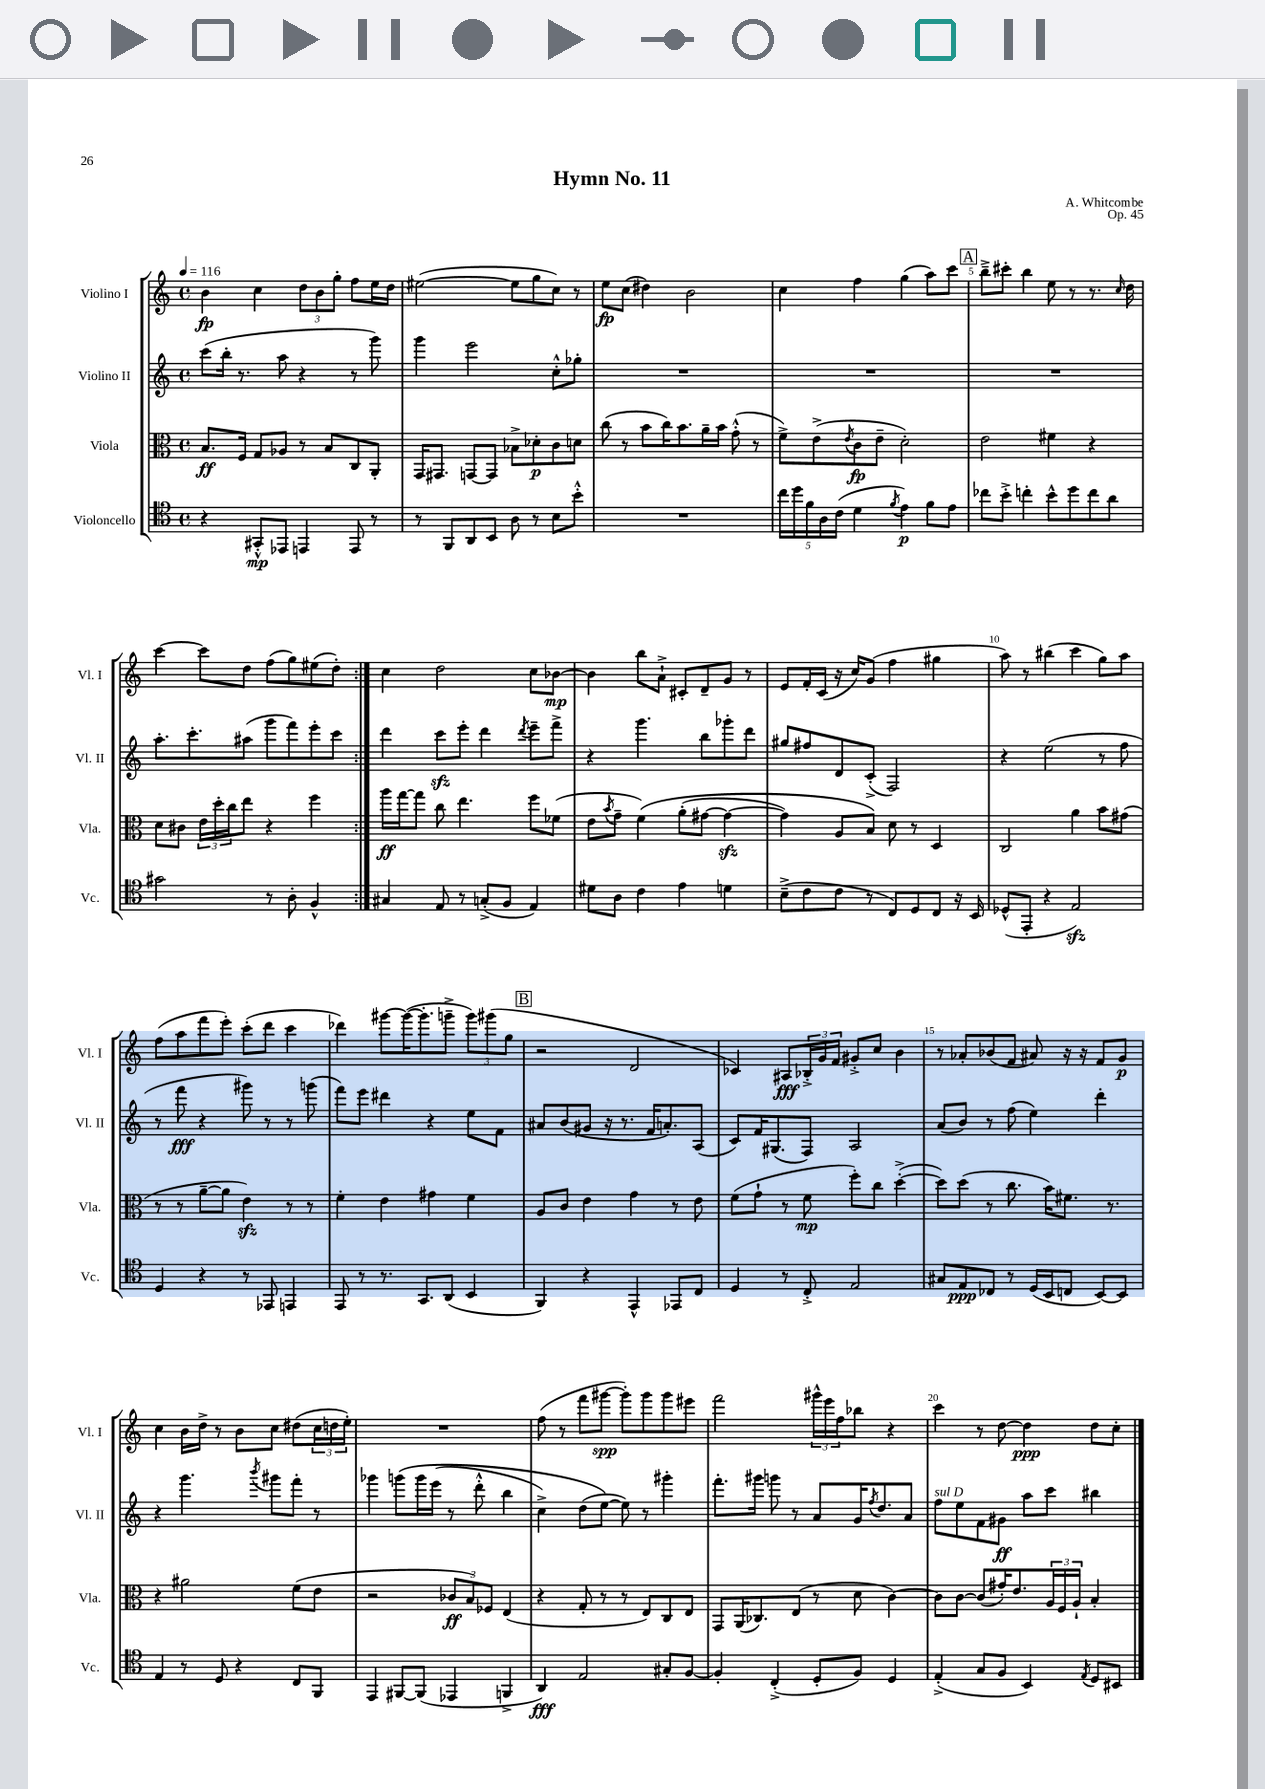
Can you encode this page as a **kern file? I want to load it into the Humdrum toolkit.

**kern	**kern	**kern	**kern
*staff4	*staff3	*staff2	*staff1
*clefC4	*clefC3	*clefG2	*clefG2
*k[]	*k[]	*k[]	*k[]
*M4/4	*M4/4	*M4/4	*M4/4
*met(c)	*met(c)	*met(c)	*met(c)
*MM116	*MM116	*MM116	*MM116
4r	8.B/L	(8ccc\L	4b\
.	.	16bb'\Jk	.
.	16F/Jk	8.r	.
8GG#'^^/L	8G/L	.	4cc\
8EE-/J	8A-/J	8aa\	.
4EE/	8r	4r	12dd\L
.	.	.	12b\
.	8B/L	.	.
.	.	.	12gg'\J
8EE/	8C/	8r	8ff\L
8r	8AA'/J	8ggg\)	16ee\L
.	.	.	16dd\JJ
=	=	=	=
8r	16GG/LK	4ggg\	([2ee#\
.	8.GG#/J	.	.
8FF/L	.	.	.
8AA/	[8GG/L	2eee\	.
8BB/J	8GG/]J	.	.
8A\	8B-^\L	.	8ee#\]L
8r	8d-'\	.	8gg\
8B\L	8c\	8cc'^^\L	8cc\J)
8b'^^\J	8d\J	8gg-'\J	8r
=	=	=	=
1r	(8cc\	1r	8ee\L
.	8r	.	(8cc\J
.	8b\L	.	4dd#\)
.	16cc\K)	.	.
.	8.b\	.	.
.	.	.	2b\
.	16a~\L	.	.
.	16b\JJ	.	.
.	(8g'^^\	.	.
.	8r	.	.
=	=	=	=
20cc\LL	8f^\L)	1r	4cc\
20dd\	.	.	.
20f\	.	.	.
.	(8e^\	.	.
20A\	.	.	.
(20c\JJ	.	.	.
.	8qe/	.	.
4d\	8c\	.	4ff\
.	8e~\J	.	.
8qf/	.	.	.
4e\)	2d'\)	.	(4gg\
8f\L	.	.	8aa\L)
8e\J	.	.	8ccc\J
=	=	=	=
8cc-\L	2e\	1r	8bb~^\L
8b'^\J	.	.	8ccc#'\J
4cc'\	.	.	4bb\
8b^^\L	4f#\	.	8ee\
8dd\	.	.	8r
8cc\	4r	.	8.r
8a\J	.	.	.
.	.	.	16qqcc/
.	.	.	16dd\
=	=	=	=
2g#\	8d\L	8.aa'\L	[4ccc\
.	8c#\J	.	.
.	.	8.ccc'\	.
.	24e\LL	.	8ccc\]L
.	24dd'\	.	.
.	24cc\J	.	.
.	8ee\J	(8aa#\J	8dd\J
8r	4r	8ggg\L	(8ff\L
8A'\	.	8fff\)	8gg\)
4F^^/	4ff\	8eee'\	(8ee#\
.	.	8ccc\J	8dd'\J)
=:|!	=:|!	=:|!	=:|!
4G#/	16aa\LL	4ddd\	4cc\
.	[16gg\J	.	.
.	8gg\]J	.	.
8E/	8cc\	8ccc\L	2dd\
8r	4.ee\	8eee'\J	.
(8G'^/L	.	4ddd\	.
8F/J	.	.	.
.	.	8qddd/	.
4E/)	8ff\L	8eee~\L	8cc\L
.	(8f-\J	8fff^\J	[8b-\J
=	=	=	=
8d#\L	8e\L	4r	4b-\]
.	8qb/	.	.
8A\J	8g~\J	.	.
4c\	&(4f\)	4.ggg\	8bb\L
.	.	.	8a`^\J
4e\	(8a'\L	.	8c#'/L
.	[8g#\J	8bb\L	8d~/
4d\	4g#\_	8ggg-'\	8g/J
.	.	8ddd\J	8r
=	=	=	=
(8B~^\L	4g#\])	8gg#/L	8e/L
8c\	.	8ff#/	16f'/L
.	.	.	(16c/JJ
8c\J	8A/L	8d/	16r
.	.	.	16cc/LK)
8r	8B/J&)	(8c'^/J	(8g/J
8C/L)	8d\	2F/)	4ff\
8D/	8r	.	.
8C/J	4D/	.	4gg#\
16r	.	.	.
16BB/	.	.	.
=	=	=	=
(8D-^^/L	2C/	4r	8aa\)
8EE'/J	.	.	8r
4r	.	(2ee\	(4bb#\
2E/)	4a\	.	4ccc\
.	8b\L	8r	8gg\L)
.	(8g#\J	8ff\	8aa\J
=	=	=	=
4D/	8r	8r	(8ff\L
.	8r	8fff\	8aa\
4r	[8a~\L	4r	8fff\
.	8a\]J	.	8eee'\J)
8r	4e\)	8ggg#\)	(8ccc'\L
8EE-/	.	8r	8ddd\J
4EE/	8r	8r	4ccc\
.	8r	(8ggg\	.
=	=	=	=
8EE/	4f'\	8fff\L)	4ddd-\)
8r	.	8eee\J	.
8.r	4e\	4ddd#\	[8ggg#\L
.	.	.	(16ggg#\_K
8.GG/L	.	.	8.ggg#'\]
.	4g#\	4r	.
(8AA/J	.	.	8ggg~^\J
4BB/	4f\	8ee\L	12ggg\L)
.	.	.	(12ggg#\
.	.	8f\J	.
.	.	.	12gg\J
=	=	=	=
4FF/)	8A/L	8a#/L	2r
.	8c/J	(8b/	.
4r	4e\	8g#/J	.
.	.	16r	.
.	.	8.r	.
4EE^^/	4g\	.	2d/
.	.	16f/LK	.
.	.	8.a'/)	.
8EE-/L	8r	.	.
8C/J	8e\	(8A/J	.
=	=	=	=
4D/	(8f\L	8c/L)	4c-/)
.	8g`\J	16f/K	.
.	.	(8.G#/	.
8r	8r	.	8A#/L
8C'^/	8f\	8F/J)	24B-'^/L
.	.	.	24g/
.	.	.	24f/JJ
2E/	8ff'\L)	2A/	8g#'^/L
.	8cc\J	.	8cc/J
.	([4dd'^\	.	4b\
=	=	=	=
8G#/L	8dd\]L)	(8a/L	8r
8E/	(8dd\J	8b/J)	8a-'/L
8C-/J	8r	8r	(8b-/
8r	8.cc\	(8ff\	8f/J
(16D/LL	.	4ee\)	8a#/)
16BB/J	16b\LK)	.	.
8C/J	8.f#\J	.	16r
.	.	.	16r
[8BB/L)	.	4ddd'\	8f/L
.	8.r	.	.
8BB/]J	.	.	8g/J
=	=	=	=
4E/	4r	4r	4cc\
8r	2a#\	4.ggg\	16b\LL
.	.	.	16dd^\JJ
8D/	.	.	8r
4r	.	.	8b\L
.	.	8qbbb/	.
.	.	8ggg#\L	8cc\J
8C/L	(8f\L	8fff'\J	(8dd#\L
8FF/J	8e\J	8r	24cc\L
.	.	.	24dd\
.	.	.	24ee'\JJ)
=	=	=	=
4EE/	2r	4ggg-\	1r
[8FF#/L	.	&(8ggg\L	.
(8FF#/]J	.	16ggg\L	.
.	.	(16eee\JJ	.
4EE-/	12c-/L	8r	.
.	12B/)	.	.
.	.	8ddd'^^\	.
.	12F-/J	.	.
4FF^/	(4E/	4bb\	.
=	=	=	=
4AA/)	4r	4cc^\)	(8ff\
.	.	.	8r
2E/	8G'/	(8dd\L	8fff\L
.	8r	[8ee\J&)	[8ggg#\J
.	8r	8ee\])	8ggg#'\]L)
.	8E/L)	8r	8ggg#\
8G#'/L	8C/	4ggg#'\	8ggg#\
[8F/J	8E/J	.	8eee#\J
=	=	=	=
4F'/]	8GG/L	8.fff'\L	2fff\
.	(16AA/K	.	.
.	8.C-/)	16ggg#\Jk	.
(4C'^/	.	8ggg\	.
.	(8E/J	8r	.
8D'/L	8r	8a/L	24ggg#^^\LL
.	.	.	24eee\
.	.	.	24ff\J
8F/J)	8d\	16g/K	8bb-\J
.	.	8qff/	.
.	.	8.dd/	.
4D/	[4c\)	.	4r
.	.	8a/J	.
=	=	=	=
(4E'^/	8c\]L	8ff\L	4ccc\
.	[8c\J	8ee\	.
8G/L	(8c/]L	8f\	8r
8F/J	16g#'/K)	8g#\J	[8dd\
.	8.e/	.	.
4BB/)	.	8aa\L	4dd\]
.	24A/L	8ccc\J	.
.	24F/	.	.
.	24A`/JJ	.	.
8qE/	.	.	.
8D/L	4B'/	4bb#\	8dd\L
8BB#/J	.	.	8cc'\J
==	==	==	==
*-	*-	*-	*-
